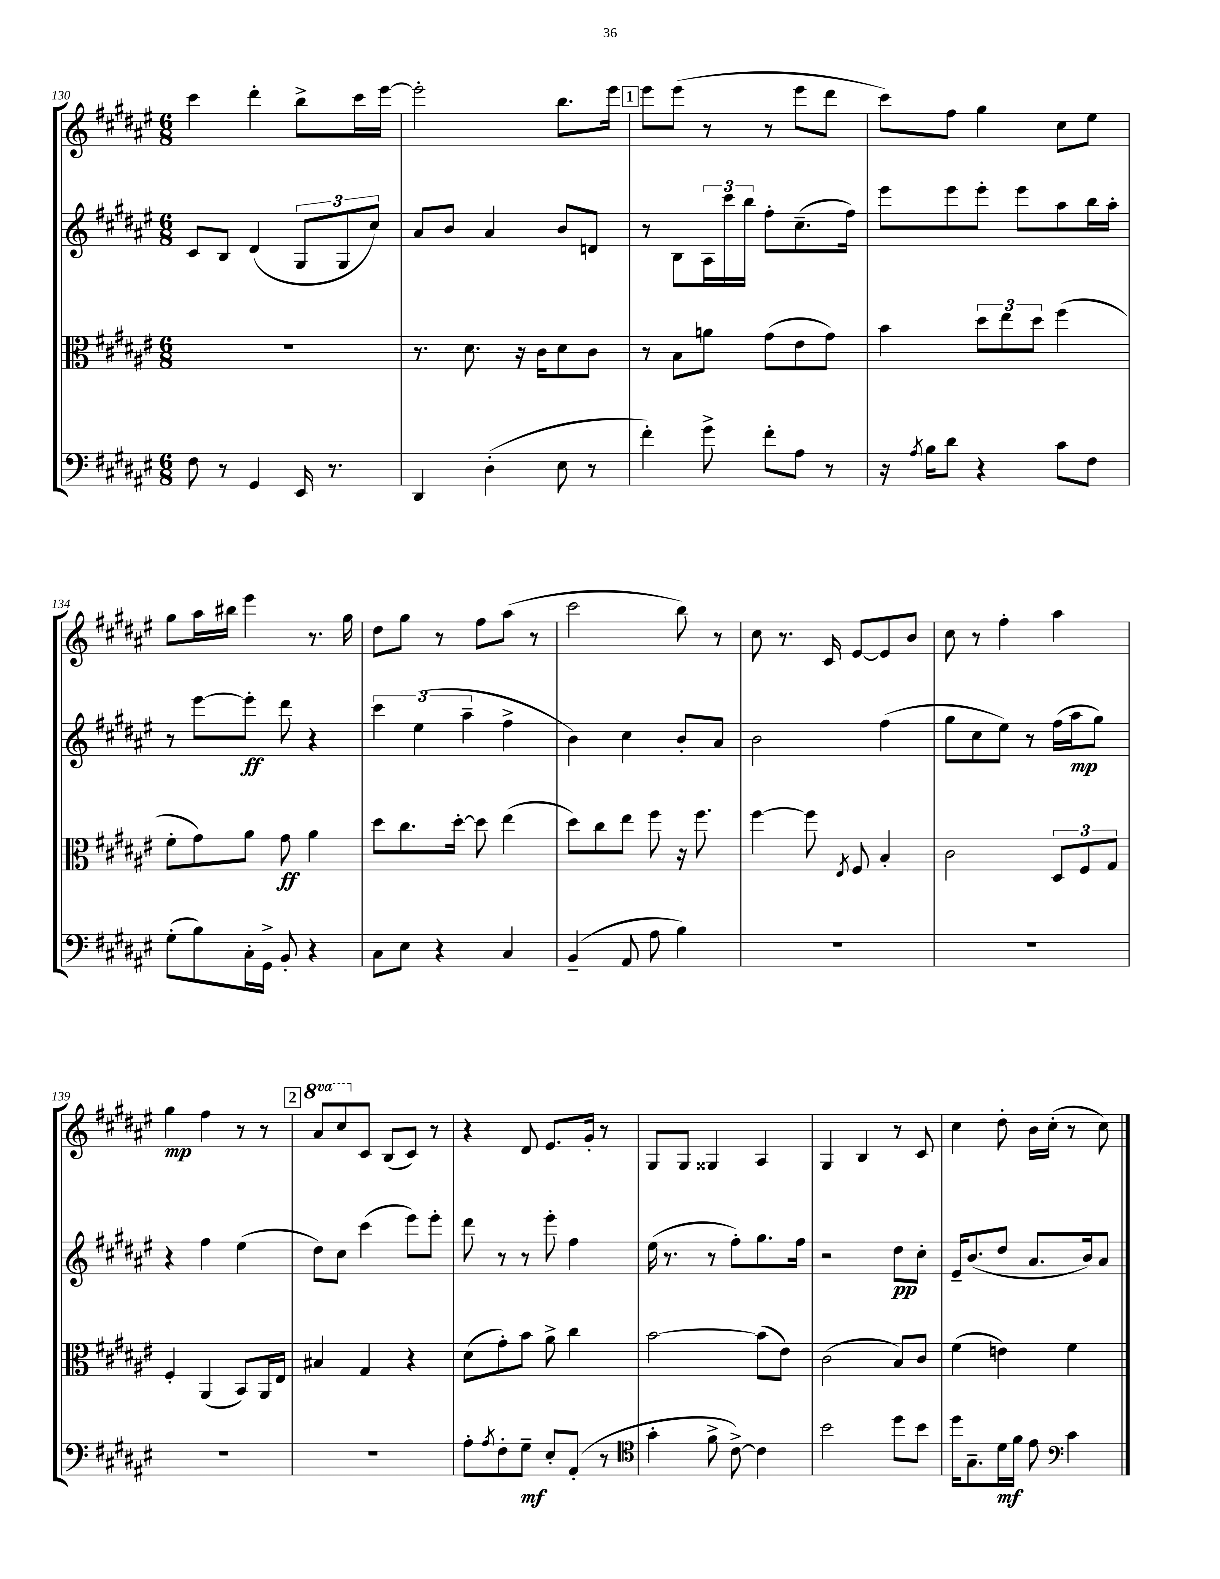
<<
\new StaffGroup <<
\new Staff = "s0" {
    \clef treble \key fis \major \numericTimeSignature \time 6/8 \set Staff.ottavationMarkups = #ottavation-simple-ordinals
    cis'''4 dis'''4-. b''8-> cis'''16 eis'''16~ |
    eis'''2-. b''8. eis'''16 |
    \mark \markup { \box "1" } eis'''8 eis'''8( r8 r8 eis'''8 dis'''8 |
    cis'''8) fis''8 gis''4 cis''8 eis''8 |
    gis''8 ais''16 bis''16 eis'''4 r8. gis''16 |
    dis''8 gis''8 r8 fis''8 ais''8( r8 |
    cis'''2 b''8) r8 |
    cis''8 r8. cis'16 eis'8~ eis'8 b'8 |
    cis''8 r8 fis''4-. ais''4 |
    gis''4\mp fis''4 r8 r8 |
    \mark \markup { \box "2" } \ottava #1 ais''8 cis'''8 \ottava #0 cis'8 b8( cis'8) r8 |
    r4 dis'8 eis'8. gis'16-. r8 |
    gis8 gis8 gisis4 ais4 |
    gis4 b4 r8 cis'8 |
    cis''4 dis''8-. b'16 cis''16-.( r8 cis''8) \bar "|." |
}
\new Staff = "s1" {
    \clef treble \key fis \major \numericTimeSignature \time 6/8
    cis'8 b8 dis'4( \tuplet 3/2 { gis8 gis8 cis''8) } |
    ais'8 b'8 ais'4 b'8 d'8 |
    \mark \markup { \box "1" } r8 b8 \tuplet 3/2 { ais16 cis'''16 b''16 } fis''8-. cis''8.--( fis''16) |
    eis'''8 eis'''8 eis'''8-. eis'''8 ais''8 b''16 ais''16-. |
    r8 eis'''8~ eis'''8-.\ff dis'''8 r4 |
    \tuplet 3/2 { cis'''4 eis''4( ais''4-- } fis''4-> |
    b'4) cis''4 b'8-. ais'8 |
    b'2 fis''4( |
    gis''8 cis''8 eis''8) r8 fis''16( ais''16\mp gis''8) |
    r4 fis''4 eis''4( |
    \mark \markup { \box "2" } dis''8) cis''8 cis'''4( eis'''8) eis'''8-. |
    dis'''8 r8 r8 eis'''8-. fis''4 |
    eis''16( r8. r8 fis''8-.) gis''8. fis''16 |
    r2 dis''8\pp cis''8-. |
    eis'16-- b'8.( dis''8 ais'8. b'16) ais'8 \bar "|." |
}
\new Staff = "s2" {
    \clef alto \key fis \major \numericTimeSignature \time 6/8
    R2. |
    r8. dis'8. r16 cis'16 dis'8 cis'8 |
    \mark \markup { \box "1" } r8 b8 a'8 gis'8( eis'8 gis'8) |
    b'4 \tuplet 3/2 { dis''8 eis''8 dis''8 } fis''4( |
    fis'8-. gis'8) ais'8 gis'8\ff ais'4 |
    dis''8 cis''8. dis''16~-. dis''8 eis''4( |
    dis''8) cis''8 eis''8 fis''8 r16 fis''8. |
    fis''4~ fis''8 \acciaccatura { eis8 } fis8 b4-. |
    cis'2 \tuplet 3/2 { dis8 fis8 gis8 } |
    fis4-. ais,4( b,8) ais,16 eis16 |
    \mark \markup { \box "2" } bis4 gis4 r4 |
    dis'8( gis'8-.) b'8 ais'8-> cis''4 |
    b'2~ b'8( eis'8) |
    cis'2( b8) cis'8 |
    fis'4( e'4) fis'4 \bar "|." |
}
\new Staff = "s3" {
    \clef bass \key fis \major \numericTimeSignature \time 6/8
    fis8 r8 gis,4 eis,16 r8. |
    dis,4 dis4-.( eis8 r8 |
    \mark \markup { \box "1" } fis'4-.) gis'8-> fis'8-. ais8 r8 |
    r16 \acciaccatura { ais8 } b16 dis'8 r4 cis'8 fis8 |
    gis8-.( b8) cis16-. gis,16-> b,8-. r4 |
    cis8 eis8 r4 cis4 |
    b,4--( ais,8 ais8 b4) |
    R2. |
    R2. |
    R2. |
    \mark \markup { \box "2" } R2. |
    ais8-. \acciaccatura { ais8 } fis8-. gis8--\mf eis8-. ais,8-.( r8 |
    \clef tenor gis'4-. fis'8-> cis'8~->) cis'4 |
    b'2 dis''8 b'8 |
    dis''16 gis8.-- dis'16\mf fis'16 eis'8 \clef bass cis'4 \bar "|." |
}
>>
>>
\layout { \context { \Score currentBarNumber = #130 } }
